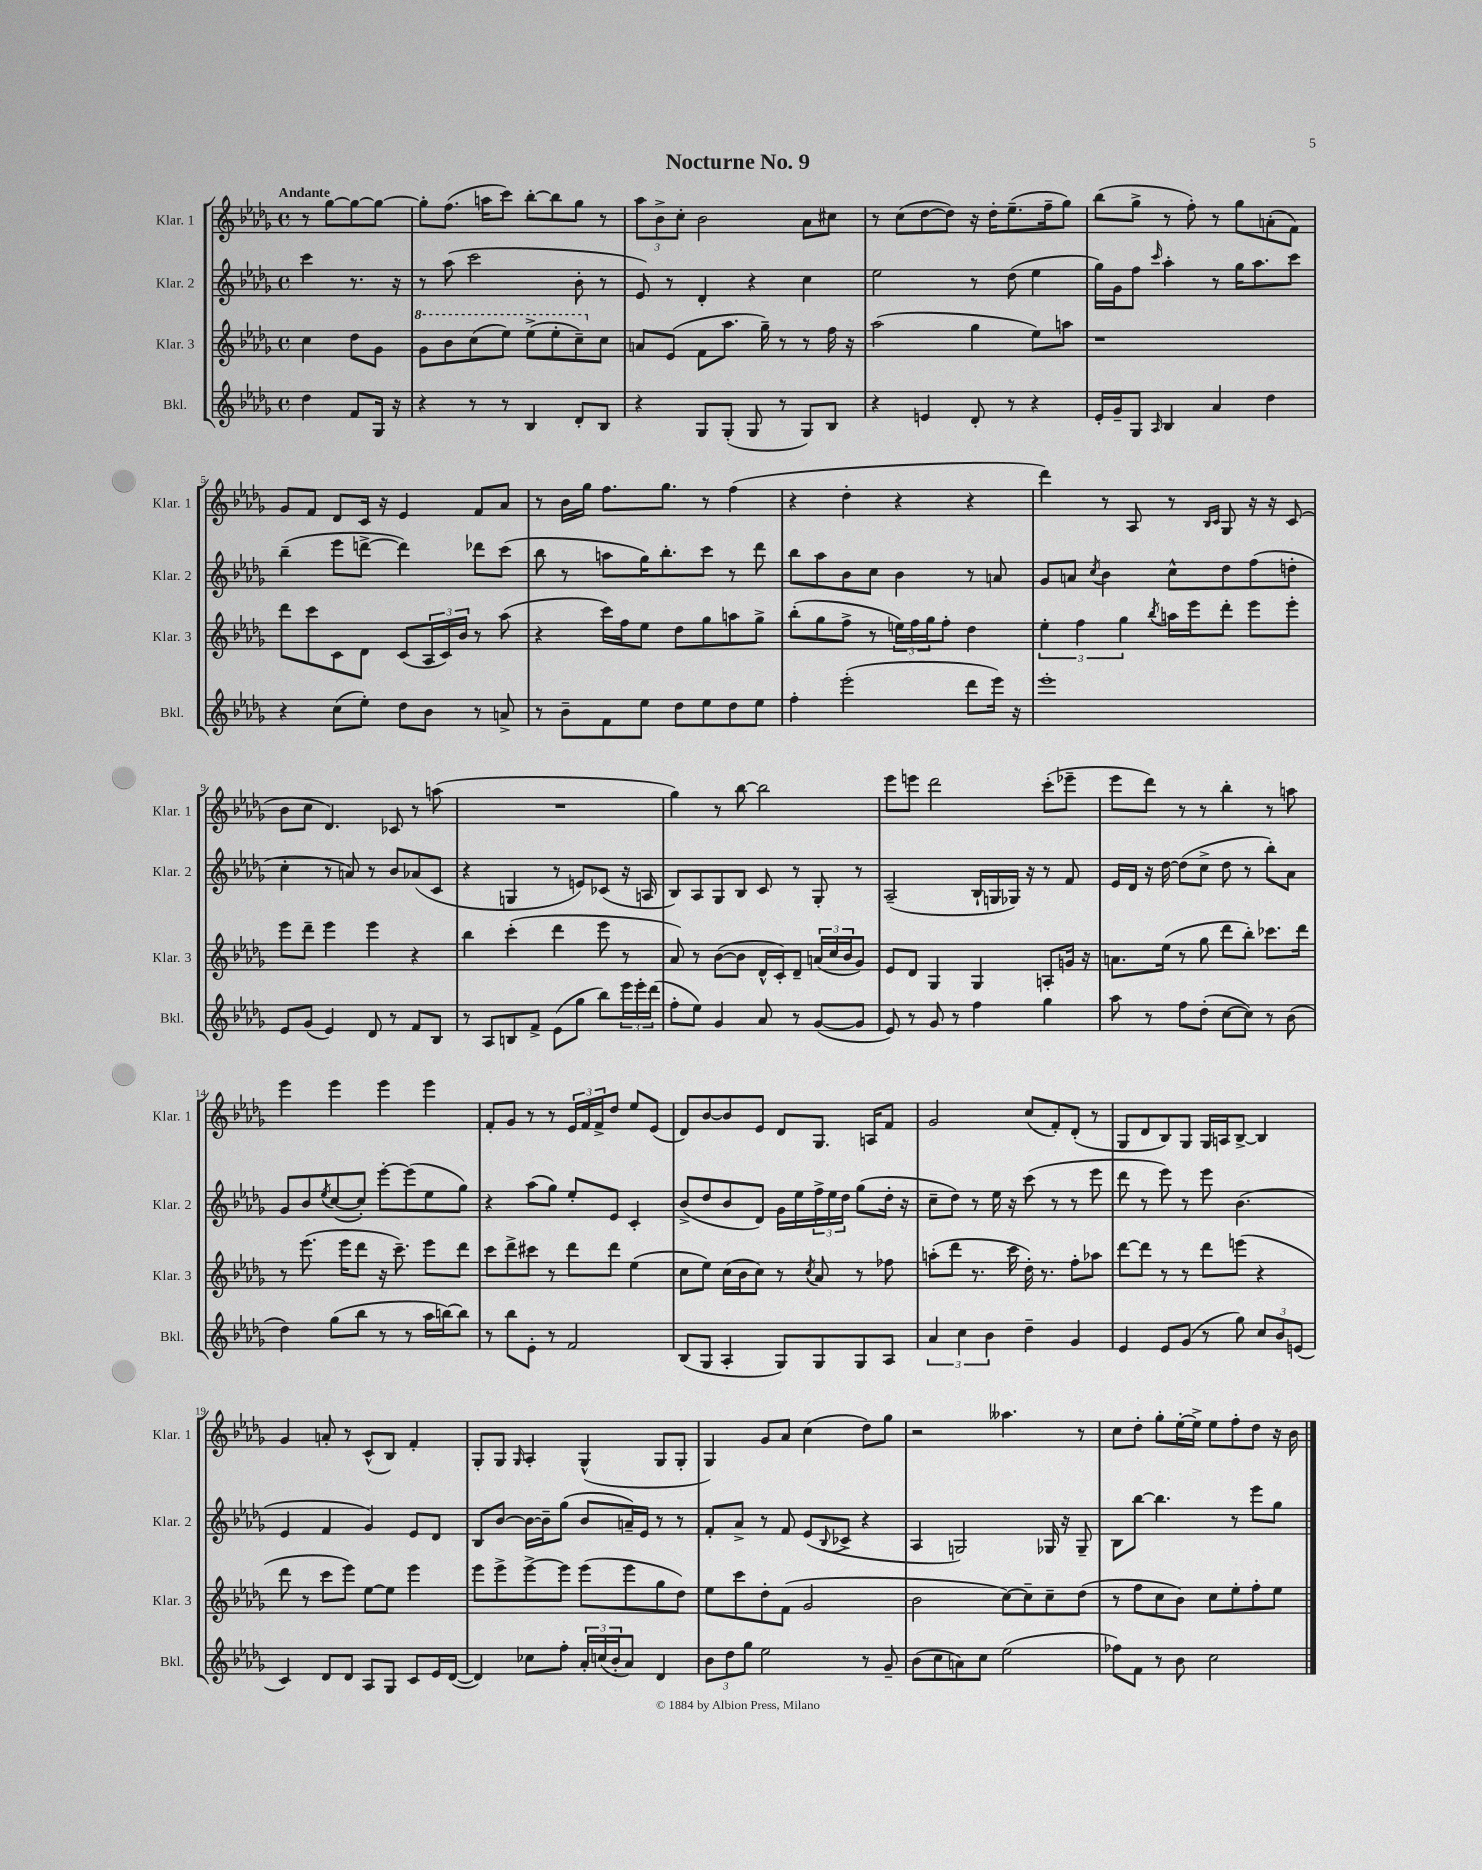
\header { title = "Nocturne No. 9" }
<<
\new StaffGroup <<
\new Staff = "s0" \with { instrumentName = "Klar. 1" shortInstrumentName = "Klar. 1" } {
    \clef treble \key des \major \defaultTimeSignature \time 4/4 \partial 2 \tempo "Andante"
    r8 ges''8~ ges''8~ ges''8~ |
    ges''8-. f''8.( a''16 c'''8) bes''8~-. bes''8 ges''8 r8 |
    \tuplet 3/2 { aes''8 bes'8-> c''8-. } bes'2 aes'8 cis''8 |
    r8 c''8( des''8~ des''8) r16 des''16-. ees''8.--( f''16-- ges''8) |
    bes''8( ges''8-> r8 f''8-.) r8 ges''8 a'8-.( f'8) |
    ges'8 f'8 des'8 c'16 r16 ees'4 f'8 aes'8 |
    r8 bes'16 ges''16 f''8. ges''8. r8 f''4( |
    r4 des''4-. r4 r4 |
    des'''4) r8 aes8 r8 \grace { bes16 c'16 } ges8 r16 r16 c'8( |
    bes'8 c''8 des'4.) ces'8 r8 a''8( |
    R1 |
    ges''4) r8 bes''8~ bes''2 |
    ees'''8 e'''8 des'''2 c'''8-.( ees'''8-- |
    ees'''8 des'''8) r8 r8 bes''4-. r8 a''8 |
    ees'''4 ees'''4 ees'''4 ees'''4 |
    f'8-. ges'8 r8 r8 \tuplet 3/2 { ees'16 f'16 f'16-> } des''8 ees''8 ees'8( |
    des'8) bes'8~ bes'8 ees'8 des'8 ges8. a16 f'8 |
    ges'2 c''8( f'8-.) des'8-.( r8 |
    ges8 des'8 bes8) ges8 ges16 a16 bes8~-> bes4 |
    ges'4 a'8-. r8 c'8-^( bes8) f'4-. |
    ges8-. ges8 \grace { ges16 } aes4-. ges4-^( ges8 ges8-. |
    ges4) ges'8 aes'8 c''4( des''8) ges''8 |
    r2 aeses''4. r8 |
    c''8 des''8-. ges''8-. ees''16~-. ees''16-> ees''8 f''8-. des''8 r16 bes'16 \bar "|." |
}
\new Staff = "s1" \with { instrumentName = "Klar. 2" shortInstrumentName = "Klar. 2" } {
    \clef treble \key des \major \defaultTimeSignature \time 4/4 \partial 2
    c'''4 r8. r16 |
    r8 aes''8( c'''2 bes'8-. r8 |
    ees'8) r8 des'4-. r4 c''4 |
    ees''2 r8 des''8( ees''4 |
    ges''16) ges'16 f''8 \grace { c'''16 } aes''4-. r8 ges''16 aes''8. c'''8 |
    bes''4--( ees'''8 d'''8~-> d'''4) des'''8 c'''8( |
    bes''8 r8 a''8 ges''16) bes''8.-. c'''8 r8 des'''8 |
    bes''8 aes''8 bes'8 c''8 bes'4 r8 a'8 |
    ges'8 a'8 \acciaccatura { c''8 } bes'4 c''8-^ des''8 f''8( d''8-. |
    c''4-. r8 a'8) r8 bes'8 aes'8( c'8 |
    r4 g4 r8 e'8) ces'8( r16 a16 |
    bes8) aes8 ges8 bes8 c'8 r8 ges8-. r8 |
    aes2--( bes16-! g16 ges16) r16 r8 f'8 |
    ees'16 des'16 r16 des''16~ des''8( c''8-> des''8 r8 bes''8-.) aes'8 |
    ges'8 bes'8 \acciaccatura { ees''8 } c''8~( c''8-.) ees'''8~-. ees'''8( ees''8 ges''8) |
    r4 aes''8( ges''8) ees''8-. ees'8 c'4-. |
    bes'8->( des''8 bes'8 des'8) ges'16 ees''16 \tuplet 3/2 { f''16-> ees''16 des''16 } ges''8( des''16-. r16 |
    c''8-- des''8) r8 ees''16 r16 c'''8( r8 r8 ees'''8 |
    des'''8 r8 ees'''8) r8 ees'''8 bes'4.( |
    ees'4 f'4 ges'4) ees'8 des'8 |
    bes8 bes'8~ bes'16~ bes'16-- ges''8( bes'8 a'16--) ees'16 r8 r8 |
    f'8-. aes'8-> r8 f'8 ees'8( \appoggiatura { bes8 } ces'8-> r4 |
    aes4 g2) ges16 r16 ges8-- |
    bes8 bes''8~ bes''4. r8 ees'''8 ges''8 \bar "|." |
}
\new Staff = "s2" \with { instrumentName = "Klar. 3" shortInstrumentName = "Klar. 3" } {
    \clef treble \key des \major \defaultTimeSignature \time 4/4 \partial 2
    c''4 des''8 ges'8 |
    \ottava #1 ges''8 bes''8 c'''8( ees'''8) ees'''8->( ees'''8-. c'''8--) \ottava #0 c''8 |
    a'8 ees'8( f'8 aes''8. ges''16--) r8 r8 f''16 r16 |
    aes''2( ges''4 ees''8) a''8 |
    r1 |
    des'''8 c'''8 c'8 des'8 c'8( \tuplet 3/2 { aes16 c'16) bes'16 } r8 aes''8( |
    r4 c'''16) f''16 ees''8 des''8 ges''8 a''8 ges''8-> |
    bes''8-.( ges''8 f''8-> r8 \tuplet 3/2 { e''16) f''16 ges''16 } f''8-. des''4 |
    \tuplet 3/2 { ees''4-. f''4 ges''4 } \acciaccatura { bes''8 } a''16 ees'''16 des'''8-. ees'''8 ees'''8-. |
    ees'''8 des'''8-- ees'''4 ees'''4 r4 |
    bes''4 c'''4-.( des'''4 ees'''8 r8 |
    aes'8) r8 bes'8~( bes'8 des'16-^ c'16-.) des'8-- \tuplet 3/2 { a'16( c''16 bes'16 } ges'8) |
    ees'8 des'8 ges4 ges4 a8-. g'16 r16 |
    a'8. ees''16( r8 ges''8 des'''8 bes''8-.) ces'''8. des'''16 |
    r8 ees'''8.( ees'''16 des'''8 r16 c'''8.--) ees'''8 des'''8 |
    c'''8 des'''8-> cis'''8 r8 des'''8 des'''8 ees''4( |
    c''8 ees''8) c''16( bes'16 c''8) r8 \acciaccatura { c''8 } aes'8 r8 fes''8 |
    a''8-.( des'''8 r8. c'''16 des''16-.) r8. f''8-. aes''8 |
    des'''8~ des'''8 r8 r8 des'''8 e'''8( r4 |
    des'''8 r8 c'''8 ees'''8) ees''8~ ees''8 ees'''4 |
    ees'''8 ees'''8-> ees'''8~-> ees'''8 ees'''8( ees'''8 ges''8 des''8) |
    ees''8 c'''8 des''8-. f'8( ges'2 |
    bes'2 c''8~) c''8-- c''8-- des''8( |
    r8 f''8 c''8 bes'8) c''8 ees''8-. f''8-. ees''8 \bar "|." |
}
\new Staff = "s3" \with { instrumentName = "Bkl." shortInstrumentName = "Bkl." } {
    \clef treble \key des \major \defaultTimeSignature \time 4/4 \partial 2
    des''4 f'8 ges16 r16 |
    r4 r8 r8 bes4 des'8-. bes8 |
    r4 ges8 ges8-.( ges8 r8 ges8) bes8 |
    r4 e'4 des'8-. r8 r4 |
    ees'16-. ges'16-- ges8 \grace { aes16 } bes4 aes'4 des''4 |
    r4 c''8( ees''8-.) des''8 bes'8 r8 a'8-> |
    r8 bes'8-- f'8 ees''8 des''8 ees''8 des''8 ees''8 |
    f''4-. ees'''2-.( des'''8 ees'''16) r16 |
    ees'''1-. |
    ees'8 ges'8( ees'4) des'8 r8 f'8 bes8 |
    r8 aes8 b8 f'8-> ees'8( ges''8 bes''8) \tuplet 3/2 { ees'''16 ees'''16-. des'''16( } |
    f''8-. ees''8) ges'4 aes'8 r8 ges'8~( ges'8 |
    ees'8) r8 ges'8 r8 f''4 ges''4 |
    aes''8 r8 f''8 des''8-.( c''8~ c''8) r8 bes'8( |
    des''4) ges''8( bes''8 r8 r8 aes''16 b''16~) b''8 |
    r8 bes''8 ees'8-. r8 f'2 |
    bes8( ges8 aes4-. ges8) ges8 ges8 aes8 |
    \tuplet 3/2 { aes'4 c''4 bes'4 } des''4-- ges'4 |
    ees'4 ees'8 ges'8( r8 ges''8) \tuplet 3/2 { c''8 bes'8 e'8( } |
    c'4) des'8 des'8 aes8 ges8 c'8 ees'16 des'16~( |
    des'4) ces''8 f''8-. \tuplet 3/2 { aes'16-. c''16( bes'16-. } aes'8) des'4 |
    \tuplet 3/2 { bes'8 des''8 ges''8 } ees''2 r8 ges'8-- |
    bes'8( c''8 a'8) c''8 ees''2( |
    fes''8) f'8 r8 bes'8 c''2 \bar "|." |
}
>>
>>
